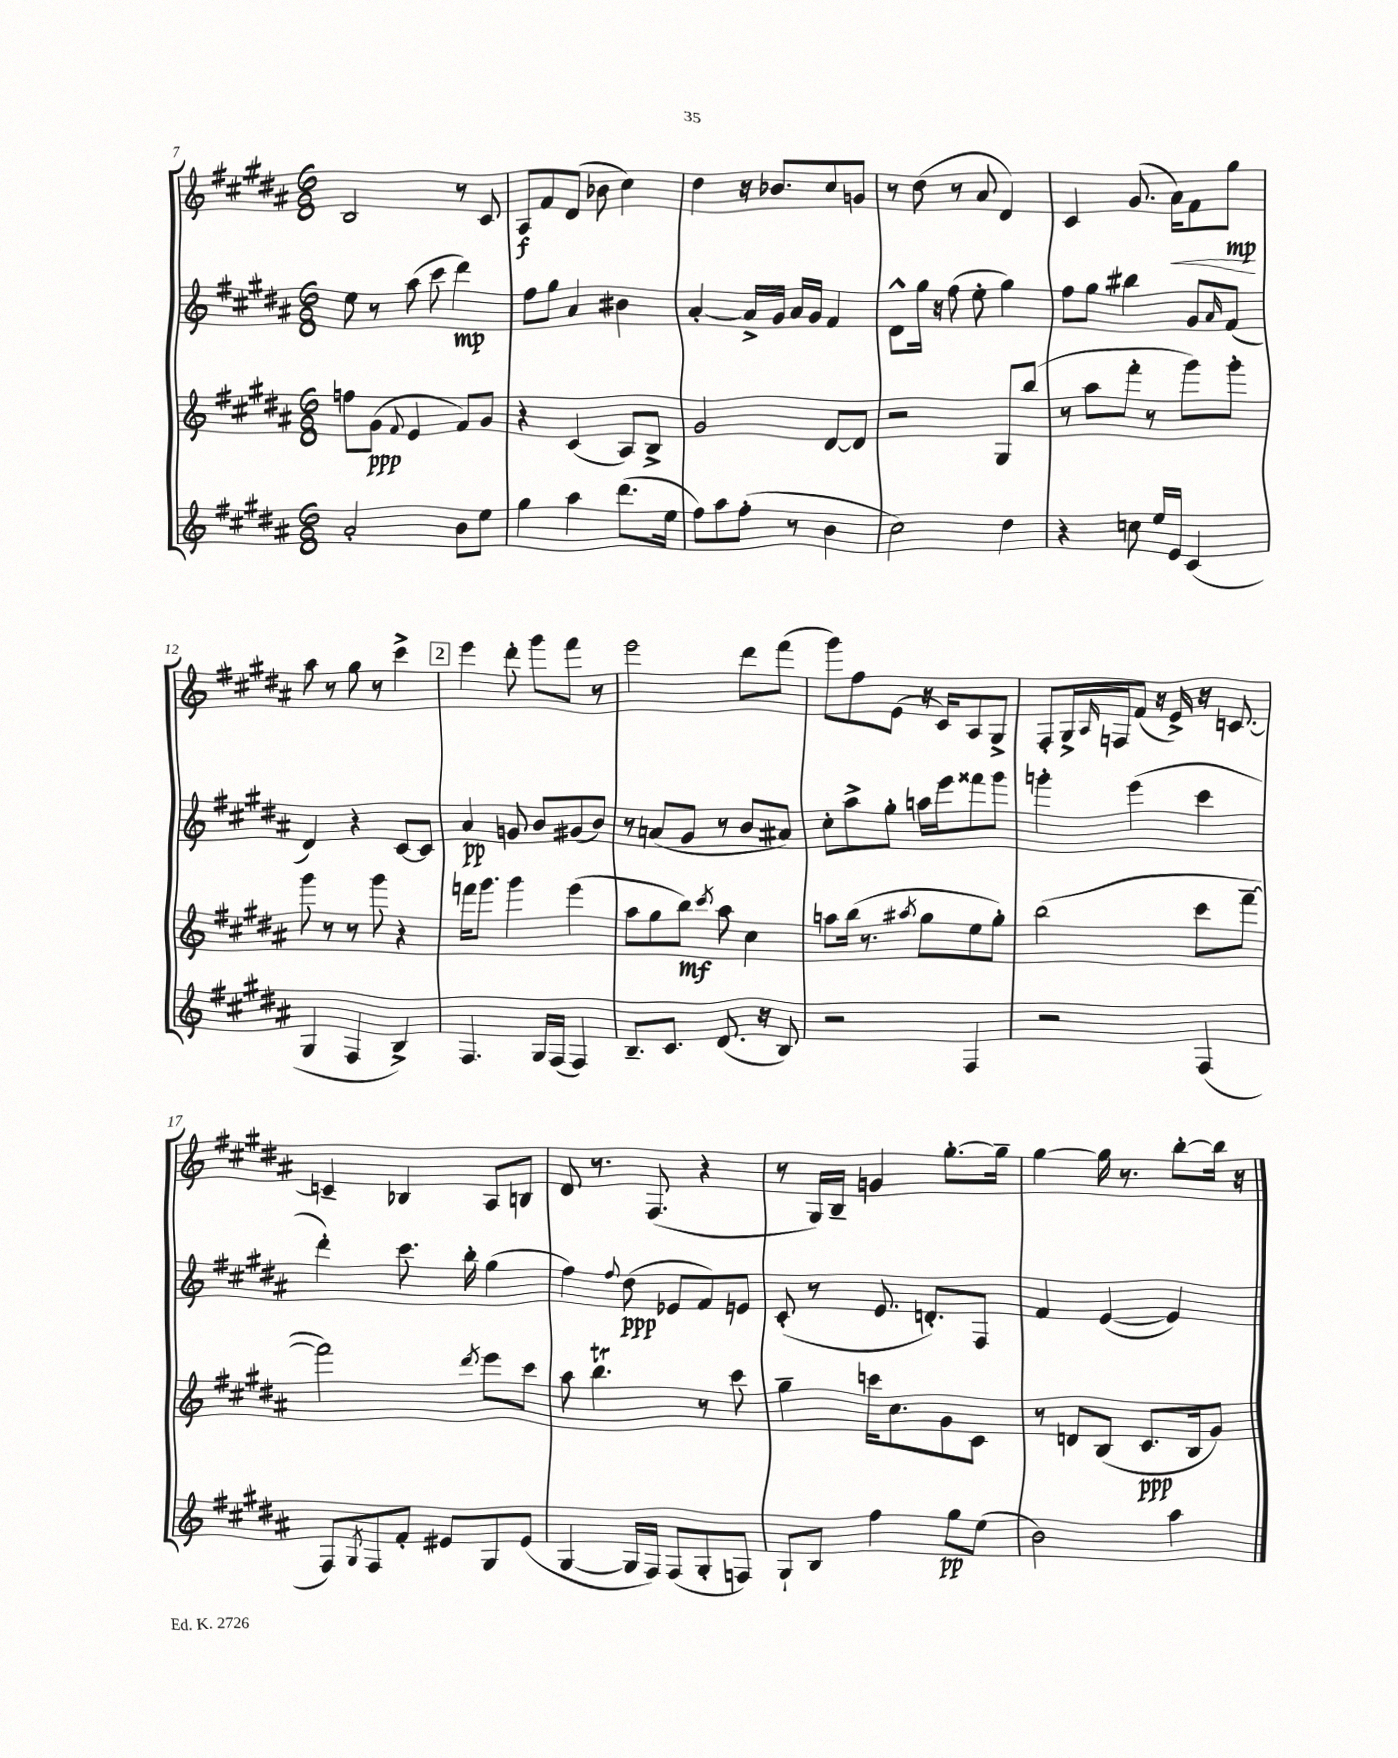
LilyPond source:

<<
\new StaffGroup <<
\new Staff = "s0" {
    \clef treble \key b \major \numericTimeSignature \time 6/8
    b2 r8 cis'8 |
    ais8\f fis'8 dis'8( bes'8 cis''4) |
    dis''4 r16 bes'8. cis''8 g'8 |
    r8 dis''8( r8 ais'8 dis'4) |
    cis'4 gis'8.( ais'16\<) fis'8 gis''8\mp\! |
    ais''8 r8 gis''8 r8 cis'''4-> |
    \mark \markup { \box "2" } e'''4 dis'''8-. gis'''8 fis'''8 r8 |
    e'''2 dis'''8 fis'''8( |
    gis'''8) fis''8 e'8( r16 cis'16) ais8 gis8-> |
    fis8-. gis16-> \grace { ais16 } f16 fis'8( r16 e'16->) r16 c'8.~ |
    c'4-- bes4 ais8 b8 |
    dis'8 r8. fis8.( r4 |
    r8 gis16) b16-- g'4 gis''8.~-. gis''16-- |
    gis''4~ gis''16 r8. b''8~-. b''16 r16 \bar "|." |
}
\new Staff = "s1" {
    \clef treble \key b \major \numericTimeSignature \time 6/8
    e''8 r8 ais''8( cis'''8 dis'''4\mp) |
    fis''8 gis''8 ais'4 bis'4 |
    ais'4~-. ais'16-> gis'16 ais'16 gis'16 fis'4 |
    dis'8-^ gis''16 r16 fis''8( e''8-. gis''4) |
    fis''8 gis''8 bis''4 gis'8 \grace { ais'16 } fis'8( |
    dis'4) r4 cis'8~ cis'8 |
    \mark \markup { \box "2" } ais'4\pp g'8 b'8 gis'8( b'8) |
    r8 a'8( gis'8 r8 b'8 ais'8) |
    cis''8-. ais''8-> gis''8-. a''16 e'''16 fisis'''8 gis'''8 |
    g'''4-. e'''4( cis'''4 |
    dis'''4-.) cis'''8. b''16-. gis''4( |
    fis''4) \appoggiatura { fis''8 } dis''8\ppp( ees'8 fis'8) e'8 |
    cis'8-.( r8 e'8. d'8.-.) fis8 |
    fis'4 e'4~( e'4) \bar "|." |
}
\new Staff = "s2" {
    \clef treble \key b \major \numericTimeSignature \time 6/8
    f''8 gis'8\ppp( \appoggiatura { fis'8 } e'4 fis'8) gis'8 |
    r4 cis'4( ais8) b8-> |
    gis'2 dis'8~ dis'8 |
    r2 gis8 b''8( |
    r8 ais''8 fis'''8-. r8 gis'''8) gis'''8-. |
    gis'''8 r8 r8 gis'''8 r4 |
    \mark \markup { \box "2" } f'''16 gis'''8. gis'''4 e'''4( |
    ais''8 gis''8 b''8\mf) \acciaccatura { cis'''8 } ais''8 cis''4 |
    a''8 b''16( r8. \acciaccatura { ais''8 } gis''8 e''8 gis''8-.) |
    b''2( cis'''8 fis'''8~-- |
    fis'''2) \acciaccatura { dis'''8 } e'''8 cis'''8 |
    ais''8 b''4.\trill r8 cis'''8 |
    gis''4-- c'''16 cis''8. gis'8 cis'8 |
    r8 d'8 b8( cis'8.\ppp b16 gis'8) \bar "|." |
}
\new Staff = "s3" {
    \clef treble \key b \major \numericTimeSignature \time 6/8
    ais'2-. b'8 e''8 |
    gis''4 ais''4 dis'''8.( e''16 |
    fis''8) ais''8 fis''8-.( r8 b'4 |
    cis''2) dis''4 |
    r4 c''8 e''16 e'16 cis'4( |
    gis4 fis4 b4->) |
    \mark \markup { \box "2" } fis4. gis16 fis16( fis4) |
    b8.-- cis'8. dis'8.( r16 b8) |
    r2 fis4 |
    r2 fis4( |
    fis8) \acciaccatura { gis8 } fis8 fis'8-. eis'8 gis8 eis'8( |
    gis4~ gis16 fis16) fis8( gis8-. f8) |
    gis8-! b8 fis''4 gis''8\pp e''8( |
    b'2) ais''4 \bar "|." |
}
>>
>>
\layout { \context { \Score currentBarNumber = #7 } }
